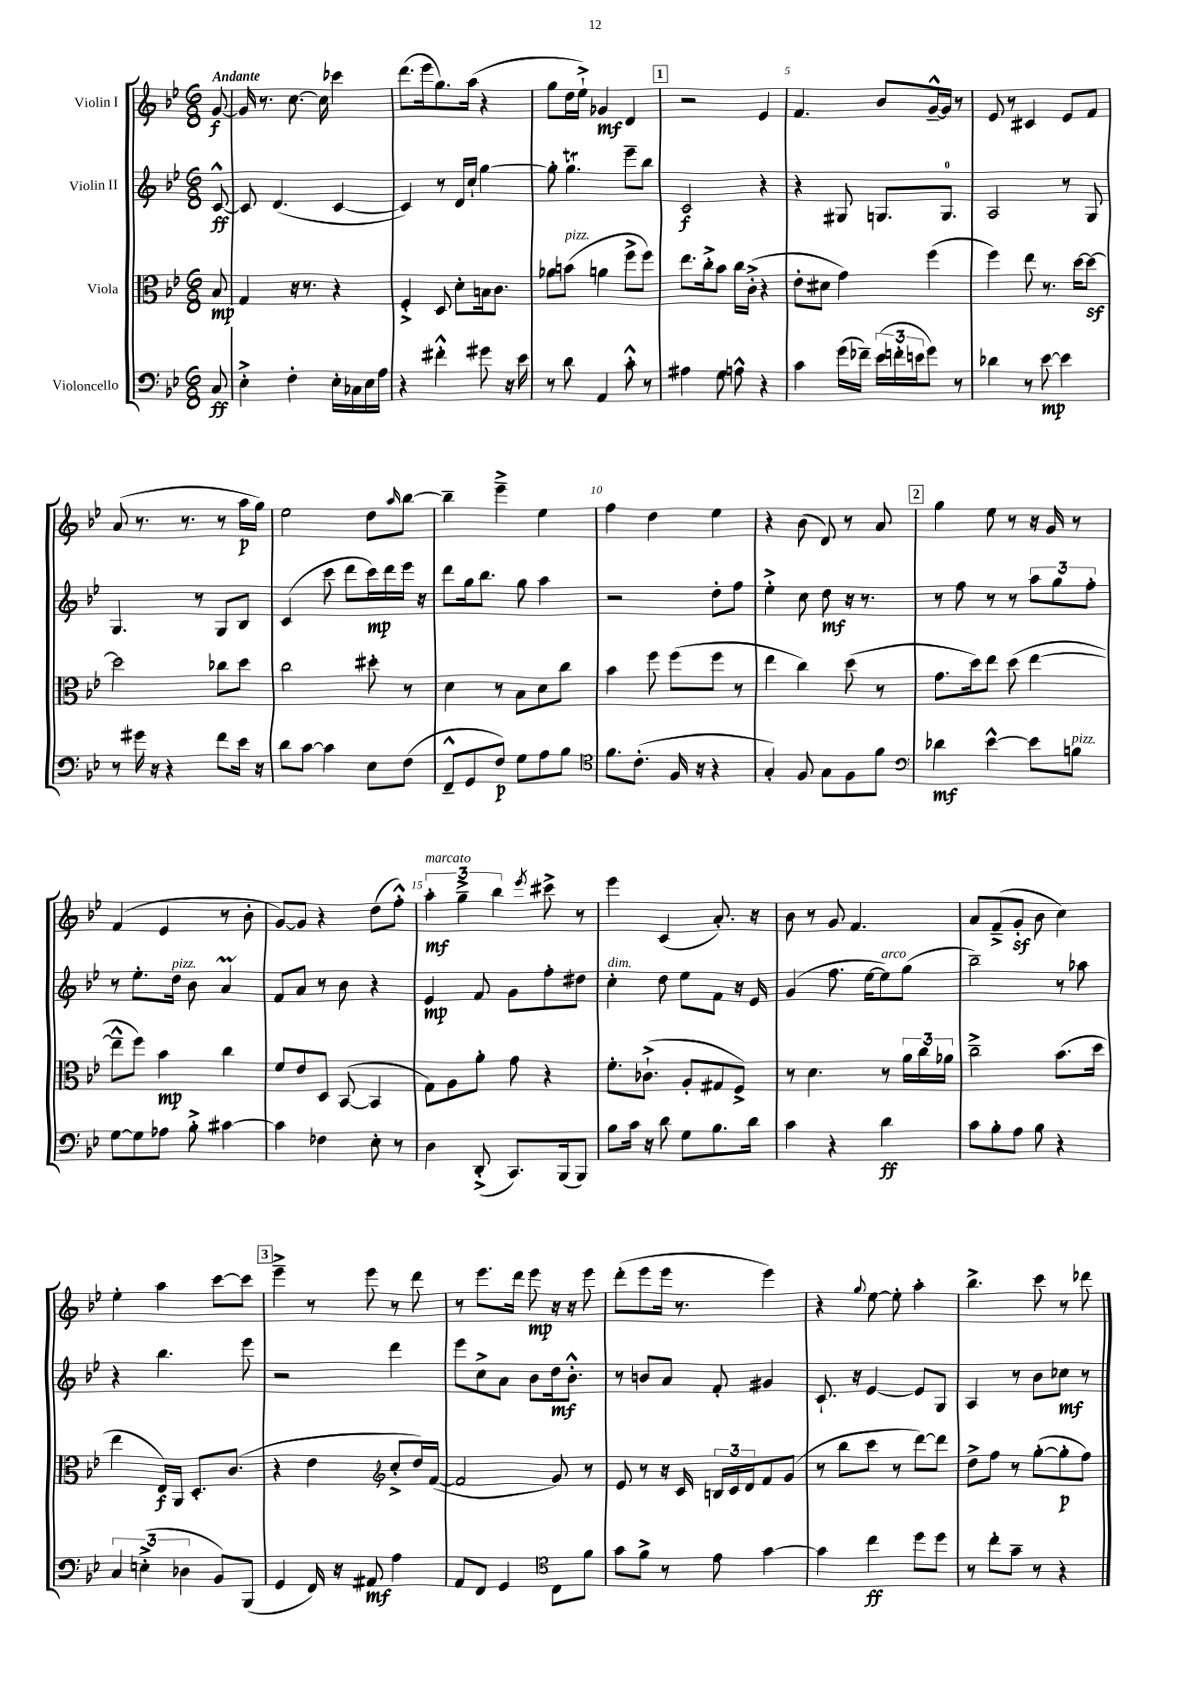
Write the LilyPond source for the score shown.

<<
\new StaffGroup <<
\new Staff = "s0" \with { instrumentName = "Violin I" } {
    \clef treble \key bes \major \numericTimeSignature \time 6/8 \partial 8 \tempo "Andante"
    g'8~\f |
    g'16 r8. c''8.~ c''16 ces'''4 |
    d'''8.( ees'''16 g''8.) a''16( r4 |
    g''8 d''16 ees''16-!->) ges'4\mf d'4 |
    \mark \markup { \box "1" } r2 ees'4 |
    f'4. bes'8 g'16~---^ g'16 r8 |
    ees'8 r8 cis'4 ees'8 f'8 |
    a'8( r8. r8. r8 a''16\p g''16) |
    ees''2 d''8 \grace { a''16 } bes''8~ |
    bes''4-- ees'''4---> ees''4 |
    f''4 d''4 ees''4 |
    r4 bes'8( d'8) r8 a'8 |
    \mark \markup { \box "2" } g''4 ees''8 r8 r16 g'16 r8 |
    f'4( ees'4 r8 bes'8-. |
    g'8~) g'8 r4 d''8( f''8-.-^) |
    \tuplet 3/2 { a''4-.\mf^\markup { \italic "marcato" } g''4---> bes''4 } \acciaccatura { ees'''8 } cis'''8-> r8 |
    ees'''4 c'4( a'8.-.) r16 |
    bes'8 r8 g'8 f'4. |
    a'8 f'8--->( g'8-.\sf bes'8 c''4) |
    ees''4-. a''4 c'''8~ c'''8 |
    \mark \markup { \box "3" } ees'''4---> r8 ees'''8 r8 d'''8 |
    r8 ees'''8. d'''16 ees'''8\mp r16 r16 ees'''8 |
    d'''8-.( ees'''8 ees'''16 r8. ees'''4) |
    r4 \appoggiatura { g''8 } ees''8~ ees''8-. a''4-. |
    bes''4.-> c'''8 r8 des'''8 \bar "|." |
}
\new Staff = "s1" \with { instrumentName = "Violin II" } {
    \clef treble \key bes \major \numericTimeSignature \time 6/8 \partial 8
    c'8~-^\ff |
    c'8 d'4.( c'4~ |
    c'4) r8 d'16 c''16-! g''4~ |
    g''8-. g''4.\trill ees'''8-- bes''8 |
    \mark \markup { \box "1" } c'2\f r4 |
    r4 gis8 g8. g8.-0 |
    a2 r8 g8 |
    g4. r8 g8 bes8 |
    c'4( c'''8 d'''8 c'''16\mp) d'''16 ees'''16 r16 |
    d'''8 g''16 bes''8. g''8 a''4 |
    r2 d''8-. f''8 |
    ees''4-.-> c''8 d''8\mf r16 r8. |
    \mark \markup { \box "2" } r8 f''8 r8 r8 \tuplet 3/2 { a''8 g''8 f''8-. } |
    r8 ees''8.-. d''16^\markup { \italic "pizz." } bes'8 a'4\prall |
    f'8 a'8 r8 bes'8 r4 |
    ees'4\mp f'8 g'8 f''8-. dis''8 |
    c''4-.^\markup { \italic "dim." } d''8 ees''8 f'8 r16 ees'16 |
    g'4( f''8. ees''16~ ees''8^\markup { \italic "arco" }) g''8( |
    bes''2--) r8 aes''8 |
    r4 bes''4. ees'''8 |
    \mark \markup { \box "3" } r2 d'''4 |
    ees'''8 c''8-> a'8 bes'8 d''16\mf bes'8.-.-^ |
    r8 b'8 a'8 f'8-. gis'4 |
    c'8.-! r16 ees'4~ ees'8 g8 |
    a4 r8 bes'8 ces''8\mf r8 \bar "|." |
}
\new Staff = "s2" \with { instrumentName = "Viola" } {
    \clef alto \key bes \major \numericTimeSignature \time 6/8 \partial 8
    bes8\mp |
    g4 r16 r8. r4 |
    f4-.-> d8 d'8-. b16 c'8. |
    aes'8 b'8^\markup { \italic "pizz." }( a'4 f''8-> f''8) |
    \mark \markup { \box "1" } ees''8. c''16-.-> bes'8 c''16 c'16-.->( r4 |
    ees'8-. dis'8 g'4) f''4( |
    f''4) ees''8 r8. d''16~ d''8~\sf |
    d''2 ces''8 d''8 |
    c''2 dis''8-. r8 |
    d'4 r8 bes8 d'8 c''8 |
    bes'4 f''8 f''8( f''8 r8 |
    ees''4 c''4) d''8( r8 |
    \mark \markup { \box "2" } g'8. d''16) ees''8 d''8( ees''4~ |
    ees''8---^ f''8) bes'4\mp c''4 |
    f'8 ees'8 d8 bes,8~( bes,4 |
    g8) a8 a'8-. g'8 r4 |
    f'8.-. ces'8.-!->( a8-. gis8 f8->) |
    r8 d'4. r8 \tuplet 3/2 { a'16 c''16 aes'16 } |
    c''2---> bes'8.( d''16 |
    ees''4 ees16\f) a,16 d8.-. c'8.( |
    \mark \markup { \box "3" } r4 ees'4 \clef treble c''8-.-> d''16) f'16~( |
    f'2 g'8) r8 |
    ees'8 r8 r16 c'16 \tuplet 3/2 { b16 c'16 d'16 } f'8 g'8( |
    r8 bes''8 c'''8 r8 d'''8~) d'''8 |
    d''8-> f''8 r8 g''8~-.( g''8-.\p f''8) \bar "|." |
}
\new Staff = "s3" \with { instrumentName = "Violoncello" } {
    \clef bass \key bes \major \numericTimeSignature \time 6/8 \partial 8
    c8\ff |
    ees4-.-> f4-. ees16-. ces16 ees16 a16 |
    r4 fis'4-.-^ gis'8 r16 ees'16 |
    r8 d'8 a,4 c'8-.-^ r8 |
    \mark \markup { \box "1" } ais4 g8 a8-^ r4 |
    c'4 g'16( fes'16--) \tuplet 3/2 { ees'16( f'16-. e'16 } g'8) r8 |
    des'4 r8 ees'8~\mp ees'4 |
    r8 gis'16 r16 r4 f'8 ees'16 r16 |
    d'8 c'8~ c'4 ees8 f8( |
    f,8---^ g,8 f8\p) g8 a8 bes8 |
    \clef tenor f'8. c'8.-.( f16 r16 r4 |
    g4-.) f8 g8 f8 f'8 |
    \mark \markup { \box "2" } \clef bass des'4\mf ees'4~-^ ees'8 b8^\markup { \italic "pizz." } |
    g8~ g8 aes8 bes8-.-> cis'4~ |
    cis'4 fes4 ees8-. r8 |
    d4 d,8-.->( c,8.) bes,,16( bes,,8) |
    bes8 c'16 r16 d'8 g8 bes8. d'16 |
    c'4 r4 d'4\ff |
    c'8 bes8-. a8 bes8 r4 |
    \tuplet 3/2 { c4 e4-.->( des4 } bes,8) bes,,8( |
    \mark \markup { \box "3" } g,4 f,16) r16 ais,8\mf a4 |
    a,8 f,8 g,4 \clef tenor c8 f'8 |
    g'8 f'8-> r8 ees'8 g'4~ |
    g'4 c''4\ff d''8 d''8 |
    r8 c''8-. g'8-- r8 r4 \bar "|." |
}
>>
>>
\layout { \context { \Score \override BarNumber.break-visibility = ##(#f #t #t) barNumberVisibility = #(every-nth-bar-number-visible 5) } }
